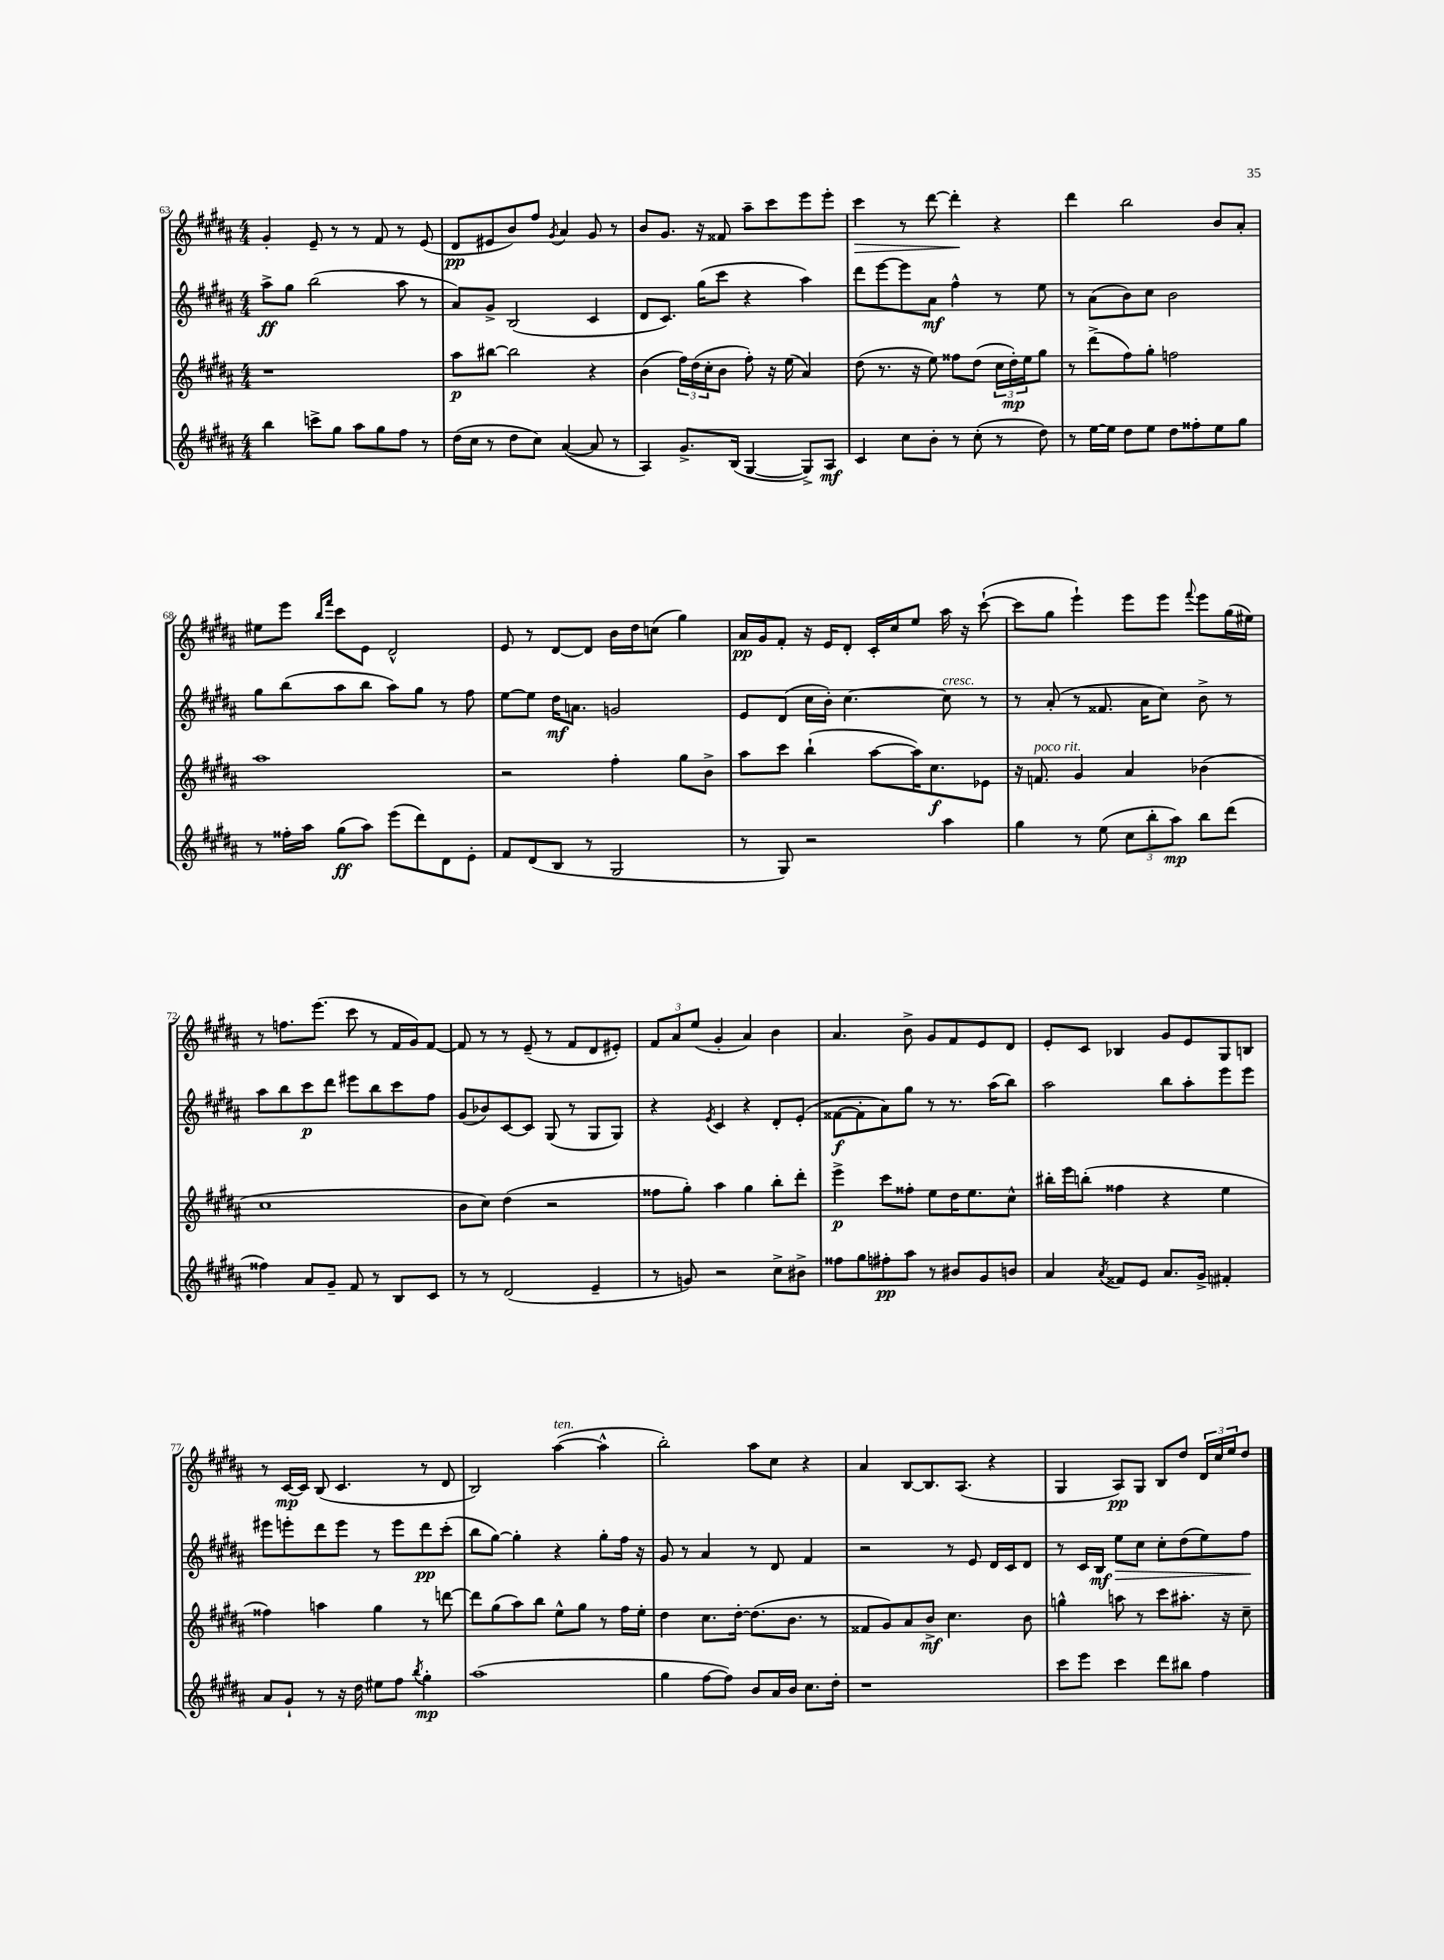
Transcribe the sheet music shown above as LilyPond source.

<<
\new StaffGroup <<
\new Staff = "s0" {
    \clef treble \key b \major \numericTimeSignature \time 4/4
    gis'4-. e'8-- r8 r8 fis'8 r8 e'8( |
    dis'8\pp eis'8 b'8) fis''8 \acciaccatura { gis'8 } ais'4 gis'8 r8 |
    b'8 gis'8. r16 fisis'8 ais''8-- cis'''8 e'''8 e'''8-. |
    cis'''4\> r8 dis'''8~ dis'''4-.\! r4 |
    dis'''4 b''2 b'8 ais'8-. |
    eis''8 e'''8 \grace { b''16 fis'''16 } cis'''8 e'8 dis'2-^ |
    e'8 r8 dis'8~ dis'8 b'16 dis''16 c''8( gis''4) |
    ais'16\pp gis'16 fis'8-. r16 e'16 dis'8-. cis'16-. cis''16 e''8 ais''16 r16 cis'''8~-!( |
    cis'''8 gis''8 e'''4-!) e'''8 e'''8 \appoggiatura { fis'''8 } e'''8 gis''16( eis''16) |
    r8 f''8. e'''8.( cis'''8 r8 fis'16 gis'16) fis'8~ |
    fis'8 r8 r8 e'8--( r8 fis'8 dis'8 eis'8-.) |
    \tuplet 3/2 { fis'8 ais'8 e''8( } gis'4-. ais'4) b'4 |
    ais'4. b'8-> gis'8 fis'8 e'8 dis'8 |
    e'8-. cis'8 bes4 gis'8 e'8 gis8 b8 |
    r8 cis'16~\mp cis'16 b8( cis'4. r8 dis'8 |
    b2) ais''4~^\markup { \italic "ten." }( ais''4-^ |
    b''2-.) ais''8 cis''8 r4 |
    ais'4 b8~ b8. ais8.( r4 |
    gis4 ais8\pp) gis8 b8 dis''8 \tuplet 3/2 { dis'16 cis''16 e''16 } dis''8 \bar "|." |
}
\new Staff = "s1" {
    \clef treble \key b \major \numericTimeSignature \time 4/4
    ais''8->\ff gis''8 b''2( ais''8 r8 |
    ais'8) gis'8-> b2( cis'4 |
    dis'8 cis'8.) gis''16( cis'''8 r4 ais''4) |
    dis'''8 e'''8~ e'''8 ais'8\mf fis''4-^ r8 e''8 |
    r8 ais'8( b'8) cis''8 b'2 |
    gis''8 b''8( ais''8 b''8 ais''8) gis''8 r8 fis''8 |
    e''8~ e''8 dis''16\mf a'8. g'2 |
    e'8 dis'8( cis''16 b'16-.) cis''4.~ cis''8^\markup { \italic "cresc." } r8 |
    r8 ais'8-.( r8 fisis'8. ais'16 cis''8) b'8-> r8 |
    ais''8 b''8 cis'''8\p dis'''8 eis'''8 b''8 cis'''8 fis''8 |
    gis'8( bes'8) cis'8~ cis'8 gis8( r8 gis8 gis8) |
    r4 \acciaccatura { e'8 } cis'4 r4 dis'8-. e'8-.( |
    fisis'8~\f fisis'8-. ais'8) gis''8 r8 r8. ais''16( b''8) |
    ais''2 b''8 ais''8-. e'''8 e'''8 |
    eis'''8 e'''8-. dis'''8 e'''8 r8 e'''8 dis'''8\pp cis'''8-.( |
    b''8 gis''8~) gis''4-. r4 gis''8-. fis''16 r16 |
    gis'8 r8 ais'4 r8 dis'8 fis'4 |
    r2 r8 e'8 dis'16 cis'16 dis'8 |
    r8 cis'16 b16\mf e''8\> cis''8 cis''8-. dis''8( e''8) fis''8\! \bar "|." |
}
\new Staff = "s2" {
    \clef treble \key b \major \numericTimeSignature \time 4/4
    r1 |
    ais''8\p bis''8~ bis''2 r4 |
    b'4( \tuplet 3/2 { fis''16) dis''16( cis''16-. } b'8 fis''8-.) r16 e''16( ais'4) |
    dis''8( r8. r16 e''8) fisis''8 dis''8( \tuplet 3/2 { cis''16 dis''16-.\mp) e''16 } gis''8 |
    r8 dis'''8->( fis''8) gis''8-. f''2 |
    ais''1 |
    r2 fis''4-. gis''8 b'8-> |
    ais''8 cis'''8 b''4-!( ais''8~ ais''16) cis''8.\f ees'8 |
    r16 f'8.^\markup { \italic "poco rit." } gis'4 ais'4 bes'4( |
    cis''1 |
    b'8 cis''8) dis''4( r2 |
    fisis''8 gis''8-.) ais''4 gis''4 b''8-. dis'''8-. |
    e'''4->\p cis'''8 fisis''8-. e''8 dis''16 e''8. cis''8-^ |
    bis''16-. e'''16 b''8-.( fisis''4 r4 e''4 |
    fisis''4) a''4 gis''4 r8 d'''8~ |
    d'''8 gis''8( ais''8) b''8 e''8-^ gis''8 r8 fis''16 e''16-. |
    dis''4 cis''8. dis''16~-. dis''8.( b'8. r8 |
    fisis'8 gis'8) ais'8 b'8->\mf cis''4. b'8 |
    g''4-^ a''8 r8 cis'''8 ais''8.-. r16 cis''8-- \bar "|." |
}
\new Staff = "s3" {
    \clef treble \key b \major \numericTimeSignature \time 4/4
    b''4 c'''8-> gis''8 ais''8 gis''8 fis''8 r8 |
    dis''16( cis''16 r8 dis''8 cis''8) ais'4~( ais'8 r8 |
    ais4) gis'8.-> b16( gis4~ gis8->) ais8\mf |
    cis'4 cis''8 b'8-. r8 cis''8-.( r8 dis''8) |
    r8 e''16~ e''16 dis''8 e''8 dis''8 fisis''8-. e''8 gis''8 |
    r8 fisis''16-. ais''16 gis''8\ff( ais''8) e'''8( dis'''8) dis'8 e'8-. |
    fis'8 dis'8( b8 r8 gis2 |
    r8 gis8) r2 ais''4 |
    gis''4 r8 e''8( \tuplet 3/2 { cis''8 b''8-. ais''8\mp) } b''8 dis'''8( |
    fisis''4) ais'8 gis'8-- fis'8 r8 b8 cis'8 |
    r8 r8 dis'2( e'4-- |
    r8 g'8) r2 cis''8-> bis'8-> |
    fisis''8 gis''8 fis''8-.\pp ais''8 r8 bis'8 gis'8 b'8 |
    ais'4 \acciaccatura { ais'8 } fisis'8 e'8 ais'8. gis'16-> fis'4-. |
    ais'8 gis'8-! r8 r16 dis''16 eis''8 fis''8 \acciaccatura { b''8 } gis''4-.\mp |
    ais''1( |
    gis''4 fis''8~ fis''8) b'8 ais'16 b'16 cis''8. dis''16-. |
    r1 |
    cis'''8 e'''8 cis'''4 dis'''8 bis''8 fis''4 \bar "|." |
}
>>
>>
\layout { \context { \Score currentBarNumber = #63 } }
